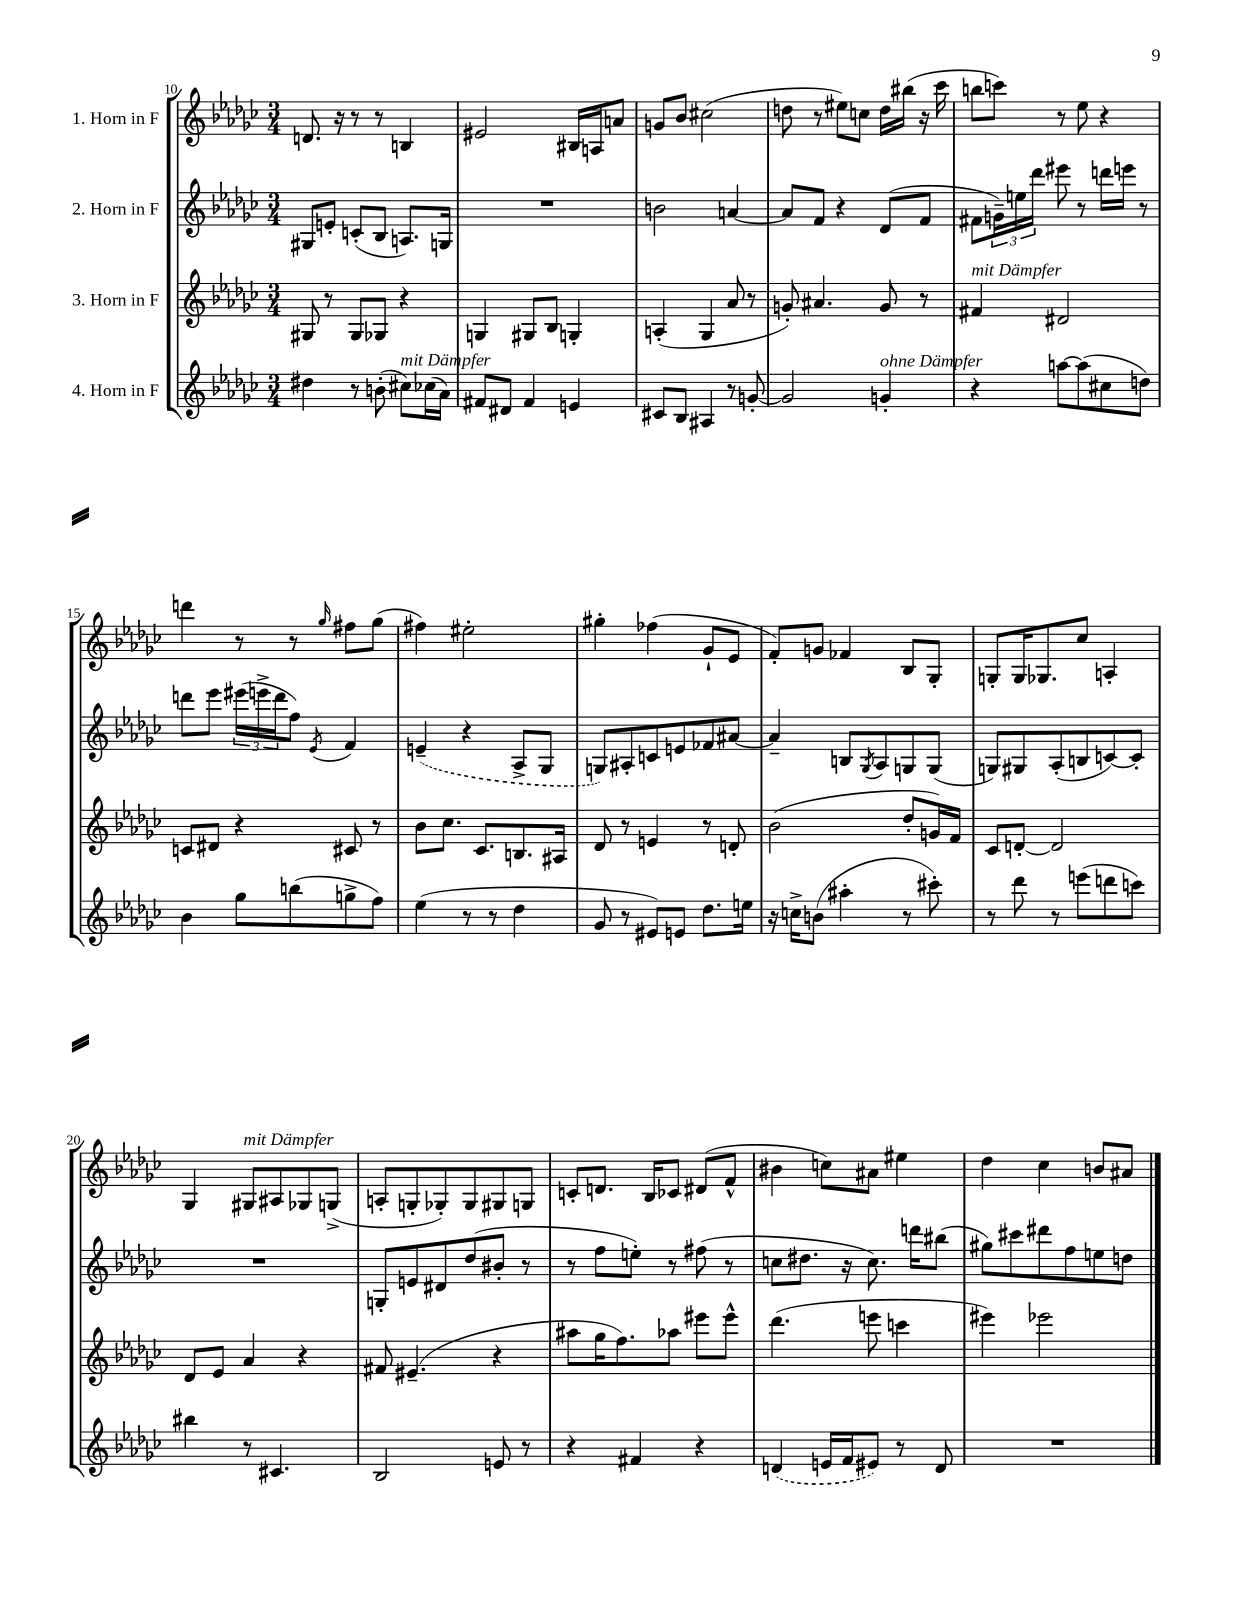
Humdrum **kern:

**kern	**kern	**kern	**kern
*part4	*part3	*part2	*part1
*staff4	*staff3	*staff2	*staff1
*I"4. Horn in F	*I"3. Horn in F	*I"2. Horn in F	*I"1. Horn in F
*clefG2	*clefG2	*clefG2	*clefG2
*k[b-e-a-d-g-c-]	*k[b-e-a-d-g-c-]	*k[b-e-a-d-g-c-]	*k[b-e-a-d-g-c-]
*M3/4	*M3/4	*M3/4	*M3/4
=10	=10	=10	=10
4dd#X\	8G#X/	8G#X/L	8.dn/
.	8r	8en'/J	.
.	.	.	16r
8r	8G#/L	(8cn'/L	8r
(8bn'\	8G-X/J	8B-/J	8r
!LO:TX:a:i:t=mit Dämpfer	!	!	!
8cc#X\L)	4r	8.An/L)	4Bn/
(16cc-X\L	.	.	.
16a-\JJ)	.	16Gn/Jk	.
=11	=11	=11	=11
8f#X/L	4Gn/	2.r	2e#X/
8d#X/J	.	.	.
4f#/	8G#X/L	.	.
.	8B-/J	.	.
4en/	4Gn'/	.	16B#X/LL
.	.	.	16An/J
.	.	.	8an/J
=12	=12	=12	=12
8c#X/L	(4An'/	2bn\	8gn/L
8B-/J	.	.	8b-/J
4A#X/	4G-/	.	(2cc#X\
8r	8a-/	[4an/	.
[8gn'/	8r	.	.
=13	=13	=13	=13
2g/]	8gn'/)	8a/L]	8ddn\
.	4.a#X/	8f/J	8r
.	.	4r	8ee#X\L)
.	.	.	8ccn\J
!LO:TX:a:i:t=ohne Dämpfer	!	!	!
4gn'/	8g/	(8d-/L	16dd\LL
.	.	.	(16bb#X\JJ
.	8r	8f/J	16r
.	.	.	16ccc-\
=14	=14	=14	=14
!	!LO:TX:a:i:t=mit Dämpfer	!	!
4r	4f#X/	8f#X\L	8bbn\L
.	.	24gn~\L)	8cccn\J)
.	.	24een\	.
.	.	24ddd-\JJ	.
[8aan\L	2d#X/	8eee#X\	8r
(8aa\]	.	8r	8ee-\
8cc#X\	.	16dddn\LL	4r
.	.	16eeen\JJ	.
8ddn\J)	.	8r	.
!!LO:LB:g=z
=15	=15	=15	=15
4b-\	8cn/L	8dddn\L	4dddn\
.	8d#X/J	8eee-\J	.
8gg-\L	4r	(24eee#X\LL	8r
.	.	24eeen^\	.
.	.	24ddd\J	.
(8bbn\	.	8ff\J)	8r
.	.	8qe-/	16qqgg-/
8ggn^\	8c#X/	4f/	8ff#X\L
8ff\J)	8r	.	(8gg-\J
=16	=16	=16	=16
(4ee-\	8b-\L	(4en~/	4ff#X\)
.	8.cc-\J	.	.
8r	.	4r	2ee#X'\
.	8.c-/L	.	.
8r	.	.	.
4dd-\	8.Bn/	8A-^/L	.
.	.	8G-/J	.
.	16A#X/Jk	.	.
=17	=17	=17	=17
8g-/	8d-/	8Gn/L)	4gg#X'\
8r	8r	8A#X'/	.
8e#X/L)	4en/	8cn/	(4ff-X\
8en/J	.	8en/	.
8.dd-\L	8r	8f-X/	8g-`/L
.	8dn'/	[8a#X/J	8e-/J
16een\Jk	.	.	.
=18	=18	=18	=18
16r	(2b-\	4a#~/]	8f'/L)
16ccn^\KL	.	.	.
(8bn\J	.	.	8gn/J
4aa#X'\	.	8Bn/L	4f-X/
.	.	8qG-/	.
.	.	8A-/	.
8r	8dd-'/L	8Gn/	8B-/L
8ccc#X'\)	16gn/L)	(8G/J	8G-'/J
.	16f/JJ	.	.
=19	=19	=19	=19
8r	8c-/L	8Gn/L)	8Gn'/L
8ddd-\	[8dn'/J	8G#X/	16G/K
.	.	.	8.G-X/
8r	2d/]	(8A-'/	.
(8eeen\L	.	8Bn/	8cc-/J
8dddn\	.	[8cn/)	4An'/
8cccn\J)	.	8c'/J]	.
!!LO:LB:g=z
=20	=20	=20	=20
4bb#X\	8d-/L	2.r	4G-/
.	8e-/J	.	.
!	!	!	!LO:TX:a:i:t=mit Dämpfer
8r	4a-/	.	8G#X/L
4.c#X/	.	.	8A#X/
.	4r	.	8G-X/
.	.	.	(8Gn^/J
=21	=21	=21	=21
2B-/	8f#X/	8Gn'/L	8An'/L
.	(4.e#X~/	8en/	8Gn'/
.	.	8d#X/	8G-X'/)
.	.	(8dd-/	8G-/
8en/	4r	8b#X'/J	8G#X/
8r	.	8r	8Gn/J
=22	=22	=22	=22
4r	8aa#X\L	8r	8cn'/L
.	16gg-\K	8ff\L	8.dn/J
.	8.ff\)	.	.
4f#X/	.	8een'\J)	.
.	.	.	16B-/KL
.	8aa-X\J	8r	8c-X/J
4r	8eee#X\L	(8ff#X\	(8d#X/L
.	8eee#^^\J	8r	8f^^/J
=23	=23	=23	=23
(4dn/	(4.ddd-\	8ccn\L	4b#X\
.	.	8.dd#X\J	.
16en/LL	.	.	8ccn\L)
16f/J	.	16r	.
8e#X/J)	8eeen\	8.cc\)	8a#X\J
8r	4cccn\	.	4ee#X\
.	.	16dddn\KL	.
8d/	.	(8bb#X\J	.
=24	=24	=24	=24
2.r	4eee#X\)	8gg#X\L)	4dd-\
.	.	8ccc#X\	.
.	2eee-X\	8ddd#X\	4cc-\
.	.	8ff\	.
.	.	8een\	8bn/L
.	.	8ddn\J	8a#X/J
==	==	==	==
*-	*-	*-	*-
